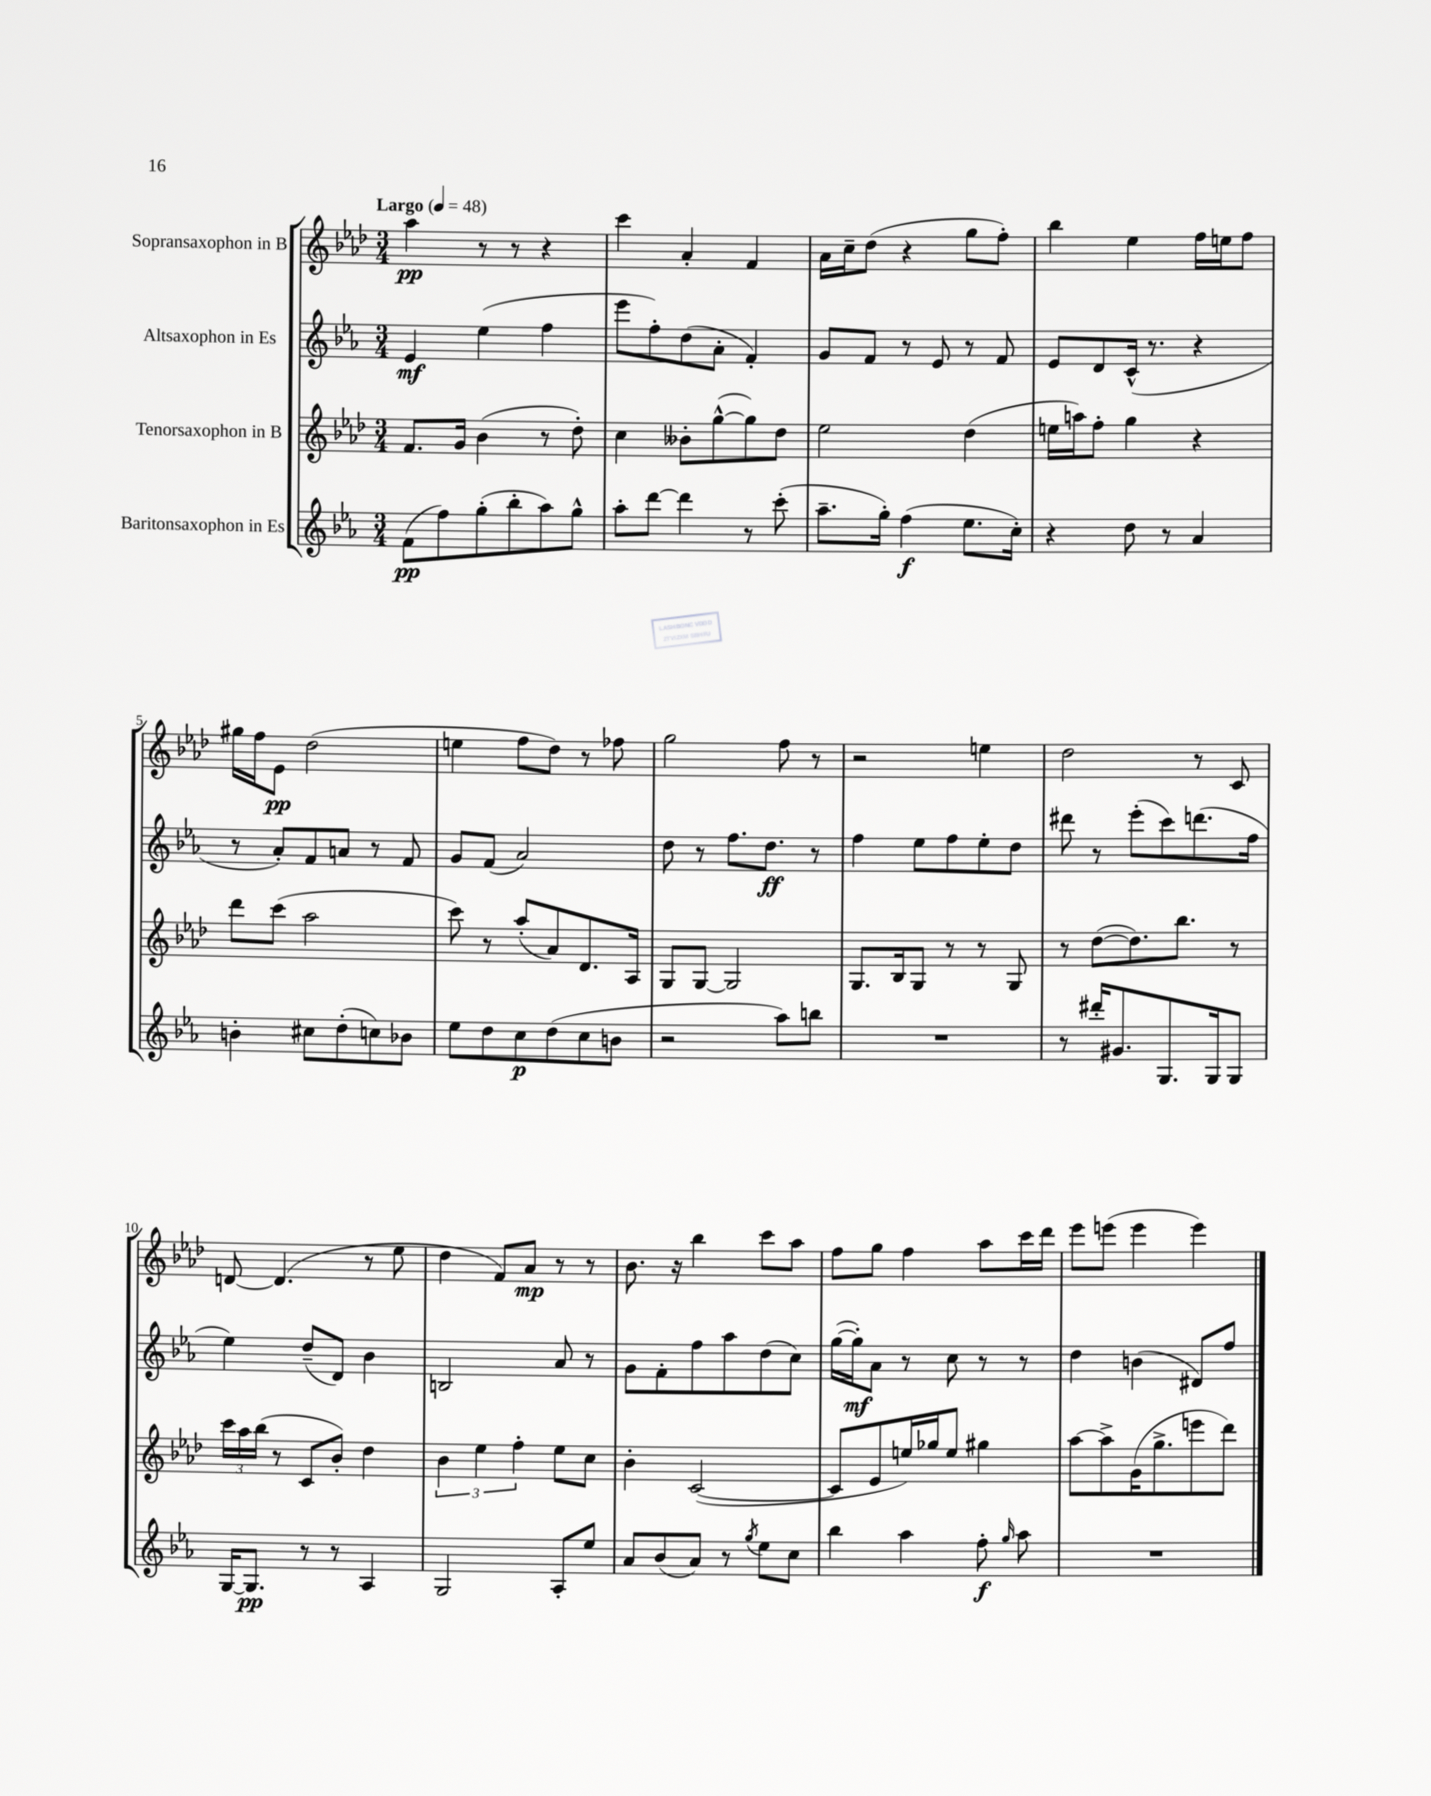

**kern	**kern	**kern	**kern
*staff4	*staff3	*staff2	*staff1
*clefG2	*clefG2	*clefG2	*clefG2
*k[b-e-a-]	*k[b-e-a-d-]	*k[b-e-a-]	*k[b-e-a-d-]
*M3/4	*M3/4	*M3/4	*M3/4
*MM48	*MM48	*MM48	*MM48
(8f\L	8.f/L	4e-/	4aa-\
8ff\)	.	.	.
.	16g/Jk	.	.
(8gg'\	(4b-\	(4ee-\	8r
8bb-'\	.	.	8r
8aa-\)	8r	4ff\	4r
8gg^^\J	8dd-'\)	.	.
=	=	=	=
8aa-'\L	4cc\	8eee-\L	4ccc\
[8ddd\J	.	8ff'\)	.
4ddd\]	8b--'\L	(8dd\	4a-'/
.	([8gg^^\	8a-'\J	.
8r	8gg\])	4f'/)	4f/
(8ccc'\	8dd-\J	.	.
=	=	=	=
8.aa-~\L	2ee-\	8g/L	16a-\LL
.	.	.	16cc~\J
.	.	8f/J	(8dd-\J
16gg'\Jk)	.	.	.
(4ff\	.	8r	4r
.	.	8e-/	.
8.ee-\L	(4dd-\	8r	8gg\L
.	.	8f/	8ff'\J)
16cc'\Jk)	.	.	.
=	=	=	=
4r	16ee\LL	8e-/L	4bb-\
.	16aa\J)	.	.
.	8ff'\J	8d/	.
8dd\	4gg\	(16c^^/Jk	4ee-\
.	.	8.r	.
8r	.	.	.
4a-/	4r	4r	16ff\LL
.	.	.	16ee\J
.	.	.	8ff\J
=	=	=	=
4b'\	8ddd-\L	8r	16gg#\LL
.	.	.	16ff\J
.	(8ccc\J	8a-'/L)	8e-\J
8cc#\L	2aa-\	8f/	(2dd-\
(8dd'\	.	8a/J	.
8cc\)	.	8r	.
8b-\J	.	8f/	.
=	=	=	=
8ee-\L	8ccc\)	8g/L	4ee\
8dd\	8r	(8f/J	.
8cc\	(8aa-'/L	2a-/)	8ff\L
(8dd\	8a-/)	.	8dd-\J)
8cc\	8.d-/	.	8r
8b\J	.	.	8ff-\
.	16A-/Jk	.	.
=	=	=	=
2r	8G/L	8dd\	2gg\
.	[8G/J	8r	.
.	2G/]	8.ff\L	.
.	.	8.dd\J	.
8aa-\L)	.	.	8ff\
8bb\J	.	8r	8r
=	=	=	=
2.r	8.G/L	4ff\	2r
.	16B-/k	.	.
.	8G/J	8ee-\L	.
.	8r	8ff\	.
.	8r	8ee-'\	4ee\
.	8G/	8dd\J	.
=	=	=	=
8r	8r	8ddd#\	2dd-\
16ddd#'/LK	([8dd-\L	8r	.
8.g#/	.	.	.
.	8.dd-\])	(8eee-'\L	.
8.G/	.	8ccc\)	.
.	8.bb-\J	.	.
.	.	(8.ddd\	8r
16G/k	.	.	.
8G/J	8r	.	8c/
.	.	16ff\Jk	.
=	=	=	=
[16G/LK	24ccc\LL	4ee-\)	[8d/
.	24aa-\	.	.
8.G/]J	.	.	.
.	(24bb-\JJ	.	.
.	8r	.	(4.d/]
8r	8c/L	(8dd~/L	.
8r	8b-'/J)	8d/J)	.
4A-/	4dd-\	4b-\	8r
.	.	.	8ee-\
=	=	=	=
2G/	6b-\	2B/	4dd-\
.	6ee-\	.	.
.	.	.	8f/L)
.	6ff'\	.	.
.	.	.	8a-/J
8A-'/L	8ee-\L	8a-/	8r
8ee-/J	8cc\J	8r	8r
=	=	=	=
8a-/L	4b-'\	8g\L	8.b-\
(8b-/	.	8f'\	.
.	.	.	16r
8a-/J)	([2c/	8ff\	4bb-\
8r	.	8aa-\	.
8qgg/	.	.	.
8ee-\L	.	(8dd\	8ccc\L
8cc\J	.	8cc\J)	8aa-\J
=	=	=	=
4bb-\	8c/]L	([16gg\LL	8ff\L
.	.	16gg'\]J)	.
.	8e-/	8a-\J	8gg\J
4aa-\	16ee/L)	8r	4ff\
.	16gg-/J	.	.
.	8ee/J	8cc\	.
8ff'\	4gg#\	8r	8aa-\L
16qqgg/	.	.	.
8aa-\	.	8r	16ccc\L
.	.	.	16ddd-\JJ
=	=	=	=
2.r	[8aa-\L	4dd\	8eee-\L
.	8aa-^\]	.	(8eee\J
.	(16g\K	(4b\	4eee\
.	8.gg^\	.	.
.	8eee\	8d#/L)	4eee\)
.	8ddd-\J)	8ff/J	.
==	==	==	==
*-	*-	*-	*-
